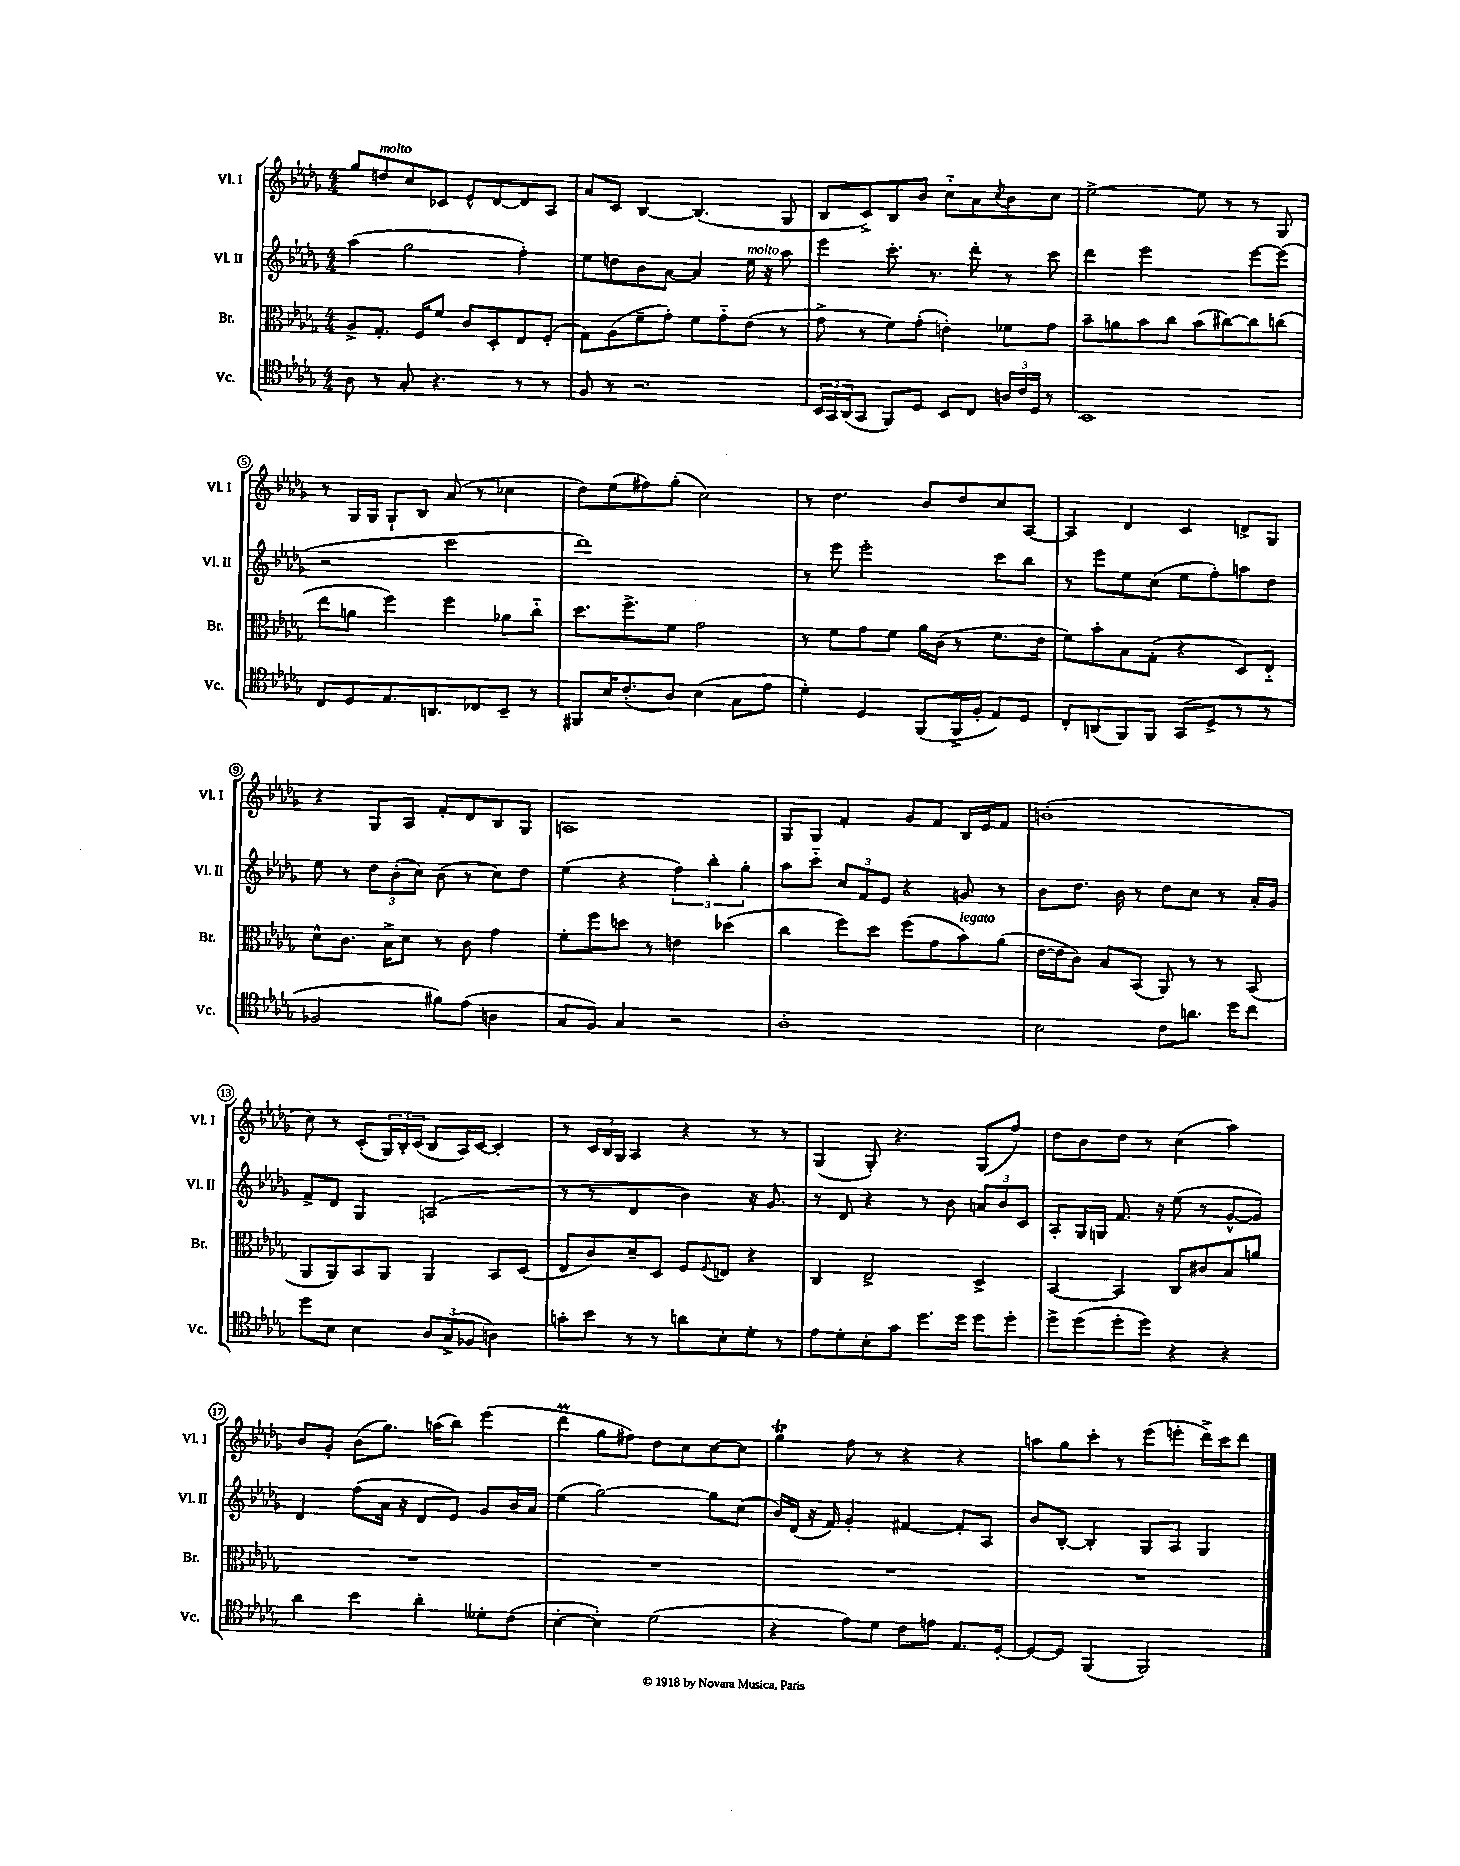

**kern	**kern	**kern	**kern
*part4	*part3	*part2	*part1
*staff4	*staff3	*staff2	*staff1
*I"Vc.	*I"Br.	*I"Vl. II	*I"Vl. I
*I'Vc.	*I'Br.	*I'Vl. II	*I'Vl. I
*clefC4	*clefC3	*clefG2	*clefG2
*k[b-e-a-d-g-]	*k[b-e-a-d-g-]	*k[b-e-a-d-g-]	*k[b-e-a-d-g-]
*M4/4	*M4/4	*M4/4	*M4/4
=1	=1	=1	=1
8A-\	8A-^/L	(4aa-\	8gg-/L
!	!	!	!LO:TX:a:i:t=molto
8r	8.G-'/J	.	8ddn/
8G-'/	.	2gg-\	8cc/
.	16F/KL	.	.
4.r	8f/J	.	8c-X/J
.	8c/L	.	8e-^^/L
.	8D-'/	.	[8d-/
8r	8E-/	4ff'\)	8d-/]
8r	(8F'/J	.	8A-/J
=2	=2	=2	=2
8F/	8G-\L)	8ee-\L	8a-/L
8r	(8A-\	8ddn\	8c/J
2.r	8f~\	8b-\	[4B-/
.	8g-'\J)	[8a-\J	.
.	8f\L	4a-/]	(4.B-/]
.	8g-\	.	.
!	!	!LO:TX:a:i:t=molto	!
.	(8e-\J	16ee-\	.
.	.	16r	.
.	8r	8aa-\	8G-/
=3	=3	=3	=3
24BB-/LL	8g-^\	4eee-\	8B-/L
24GG-/	.	.	.
(24AA-/J	.	.	.
8GG-/J	8r	.	8c^/)
8FF/L)	8f\L)	8.ccc'\	8B-/
8D-/J	(8g-'\J	.	8b-/J
.	.	8.r	.
8BB-/L	4en'\)	.	8cc\L
8C/J	.	8ddd-'\	8a-\
.	.	.	8qcc/
24An/LL	8f-X\L	8r	8b-\
24c/	.	.	.
24D-/JJ	.	.	.
8r	8g-\J	8ccc\	8cc\J
=4	=4	=4	=4
1BB-	8b-~\L	4ddd-\	[2ee-^\
.	8an\	.	.
.	8b-\	2eee-\	.
.	8cc\J	.	.
.	(8b-\L	.	8ee-\]
.	[8cc#X\)	.	8r
.	8cc#\]	[8eee-\L	8r
.	(8ccn\J	(8eee-\J]	8G-/
!!LO:LB:g=z
=5	=5	=5	=5
8C/L	8ee-\L	2r	8r
8D-/	8an\J	.	16G-/LL
.	.	.	16G-/JJ
8.E-/	4ff\)	.	8G-`/L
.	.	.	8B-/J
8.AAn/	.	.	.
.	4ff\	2ccc\	(8a-/
8C-X/	.	.	8r
8BB-~/J	8a-X\L	.	4cc-X\
8r	8cc\J	.	.
=6	=6	=6	=6
8FF#X/L	8.dd-\L	1ddd-)	8dd-\L)
16B-/K	.	.	(8ee-\
(8.c'/	8.ff^\	.	.
.	.	.	8ff#X\)
8A-/J)	8f\J	.	(8gg-'\J
(4B-\	2g-\	.	2cc\)
8G-\L	.	.	.
8e-\J	.	.	.
=7	=7	=7	=7
4d-'\)	8r	8r	8r
.	8f\L	8eee-\	4.dd-\
4D-/	8g-\	2eee-'\	.
.	8f\J	.	.
(8FF/L	16a-\LL	.	8b-/L
.	(16c\JJ	.	.
16FF^/L	8r	.	8dd-/
16F'/JJ	.	.	.
8E-/L)	8.f\L	8ccc\L	8cc/
8D-/J	.	8bb-\J	[8A-/J
.	16e-\Jk	.	.
=8	=8	=8	=8
8C'/L	8f\L)	8r	4A-/]
(8AAn/	8b-'\	8eee-\L	.
8FF/)	8B-\	8ee-\	4d-/
8FF/J	(8G-'\J	(8cc\J	.
(8GG-/L	4r	8ee-\L	4c/
8D-^/J	.	8ff'\)	.
8r	8D-/L)	8aan\	8dn^/L
8r	8E-/J	8dd-\J	8G-/J
!!LO:LB:g=z
=9	=9	=9	=9
2F-X/	8d-^^\L	8ee-\	4r
.	8.c\J	8r	.
.	.	12dd-\L	8G-/L
.	16B-^\KL	.	.
.	.	(12b-'\	.
.	8d-\J	.	8A-/J
.	.	12cc\J)	.
8f#X\L)	8r	(8b-\	8f'/L
(8e-\J	8c\	8r	8d-/
4An\	4g-\	8cc\L)	8B-/
.	.	8dd-\J	8G-/J
=10	=10	=10	=10
8G-/L	8f'\L	(4ee-\	1An
8F/J)	8ff\	.	.
4G-/	8ddn\J	4r	.
.	8r	.	.
2r	4en\	6ff\)	.
.	.	6bb-'\	.
.	(4dd-X\	.	.
.	.	6gg-'\	.
=11	=11	=11	=11
1A-'	4cc\	8aa-\L	8G-/L
.	.	8ccc\J	8G-/J
.	8ff\L)	12cc/L	4f'/
.	.	12f/	.
.	8dd-\J	.	.
.	.	12e-/J	.
.	(8ff\L	4r	8g-/L
.	8g-\	.	8f/J
!	!LO:TX:a:i:t=legato	!	!
.	8b-\)	8gn/	16B-/LL
.	.	.	16e-/J
.	(8a-\J	8r	8f/J
=12	=12	=12	=12
2B-\	[16e-\LL	8b-\L	(1bn'
.	16e-\J]	.	.
.	8c\J)	8.dd-\J	.
.	8B-/L	.	.
.	.	16b-\	.
.	(8BB-/J	8r	.
8c\L	8AA-/)	8dd-\L	.
8.an\J	8r	8cc\J	.
.	8r	8r	.
16dd-\KL	.	.	.
8cc\J	(8BB-/	16a-'/LL	.
.	.	16g-/JJ	.
!!LO:LB:g=z
=13	=13	=13	=13
8dd-\L	8AA-/L	8f^/L	8cc\)
8B-\J	8AA-/)	8d-/J	8r
4B-\	8BB-/	4G-/	(8c'/L
.	8AA-/J	.	24G-/L)
.	.	.	24B-'/
.	.	.	(24c/JJ
12A-/L	4AA-/	(2An/	8B-/L
(12G-^/	.	.	.
.	.	.	16A-/L)
12F-X/J	.	.	.
.	.	.	[16c/JJ
4An\)	8BB-/L	.	4c'/]
.	(8D-/J	.	.
=14	=14	=14	=14
8gn'\L	8E-/L	8r	8r
8b-\J	8c/)	8r	24c/LL
.	.	.	24B-/
.	.	.	24G-/JJ
8r	8d-~/	4d-/	4A-/
8r	8D-/J	.	.
8an\L	8F/L	4b-\)	4r
.	8qqF/	.	.
8B-'\	8En/J	.	.
8d-'\J	4r	16r	8r
.	.	8.g-/	.
8r	.	.	8r
=15	=15	=15	=15
8e-\L	4C/	8r	(4G-/
8d-'\	.	8d-/	.
8B-'\	2E-^/	4r	8G-'/)
8g-\J	.	.	4.r
8.dd-\L	.	8r	.
.	.	8b-\	.
16dd-\Jk	.	.	.
8dd-\L	4D-^/	12an/L	(8G-/L
.	.	12b-/	.
8dd-'\J	.	.	8ff/J)
.	.	12c/J	.
=16	=16	=16	=16
8dd-^\L	[4BB-/	8A-'/L	8dd-\L
(8dd-\	.	16G-/L	8b-\
.	.	16Gn/JJ	.
8dd-'\	4BB-/]	8.f/	8dd-\J
8dd-\J)	.	.	8r
.	.	16r	.
4r	8C/L	(8ee-\	(4cc\
.	8c#X/	8r	.
4r	8B-/	[8g-^^/L	4aa-\)
.	8an/J	8g-/J])	.
!!LO:LB:g=z
=17	=17	=17	=17
4a-\	1r	4d-/	8b-/L
.	.	.	8g-'/J
4b-\	.	(8ff\L	(8b-\L
.	.	16a-\Jk	8.gg-\J)
.	.	16r	.
4a-'\	.	8d-/L	.
.	.	.	(16aan\KL
.	.	8e-/J)	8bb-\J)
8d--X'\L	.	8g-/L	(4eee-\
(8c\J	.	16b-/L	.
.	.	16a-/JJ	.
=18	=18	=18	=18
[4B-'\	1r	(4ee-\	4ddd-M\
4B-'\])	.	[2gg-\)	8gg-\L
.	.	.	8ff#X\J)
(2d-\	.	.	8dd-\L
.	.	.	8cc\
.	.	8gg-\L]	[8cc\
.	.	(8cc\J	8cc\J]
=19	=19	=19	=19
4r	1r	16b-/LL)	4gg-T\
.	.	(16d-/JJ	.
.	.	16r	.
.	.	16f/)	.
8e-\L)	.	4g-'/	8ff\
8d-\J	.	.	8r
8c\L	.	[4f#X/	4r
8en\J	.	.	.
8.E-/L	.	8f#'/L]	4r
.	.	8A-/J	.
[16D-'/Jk	.	.	.
=20	=20	=20	=20
8D-/L_	1r	8b-/L	8aan\L
8D-/J]	.	[8B-'/J	8gg-\
(4FF/	.	4B-'/]	8ccc'\J
.	.	.	8r
2FF/)	.	8G-/L	(8eee-\L
.	.	8A-/J	8eeen'\J
.	.	4G-/	16ddd-^\LL)
.	.	.	16ccc\J
.	.	.	8ddd-\J
==	==	==	==
*-	*-	*-	*-
